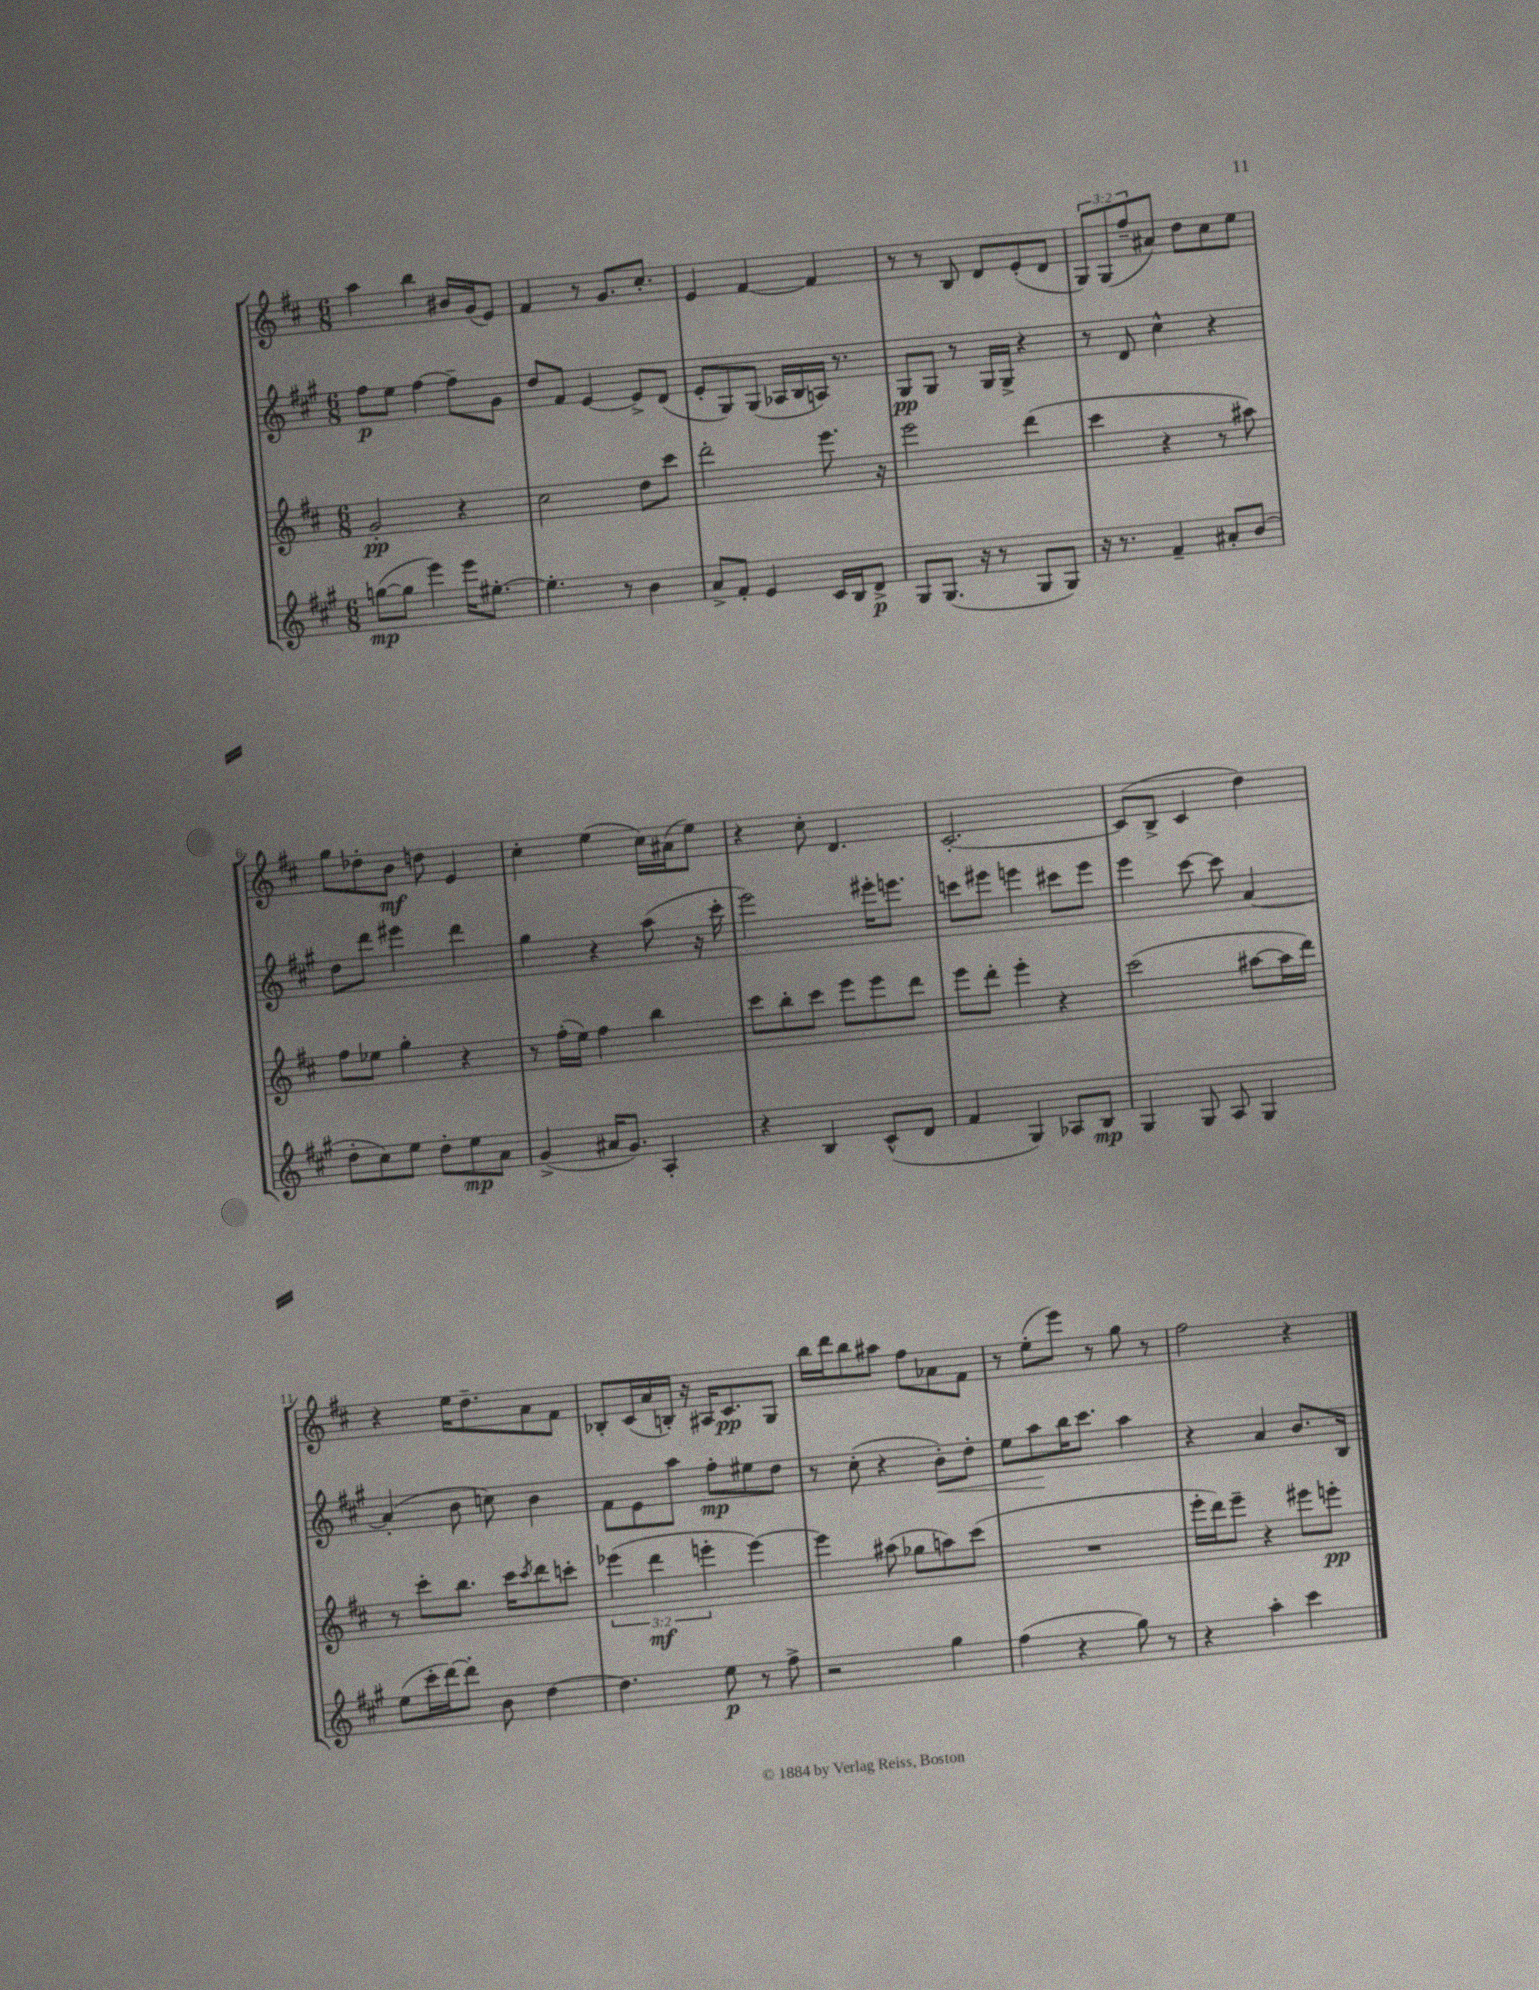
<<
\new StaffGroup <<
\new Staff = "s0" {
    \clef treble \key d \major \numericTimeSignature \time 6/8 \override Staff.TupletNumber.text = #tuplet-number::calc-fraction-text
    a''4 b''4 bis'16 g'16( e'8) |
    fis'4 r8 g'8. cis''8.-. |
    e'4 fis'4~ fis'4 |
    r8 r8 b8 d'8 e'8-.( d'8 |
    \tuplet 3/2 { g8) g8( fis''8-- } ais'8) d''8 cis''8 e''8 |
    g''8 des''8-. b'8\mf d''8 e'4 |
    cis''4-. e''4( cis''16) ais'16( e''8) |
    r4 cis''8-. d'4. |
    cis'2.~-. |
    cis'8( b8-> cis'4 d''4) |
    r4 e''16 d''8.-- a'8 fis'8 |
    bes8-. cis'16( a'16 b16-.) r16 ais16 cis'8.\pp g8 |
    b''16 d'''16 b''8 ais''8 fis''8 aes'8 fis'8 |
    r8 e''8-.( e'''8) r8 g''8 r8 |
    fis''2 r4 \bar "|." |
}
\new Staff = "s1" {
    \clef treble \key a \major \numericTimeSignature \time 6/8
    fis''8\p e''8 fis''4~ fis''8-- gis'8 |
    d''8 fis'8 e'4~ e'8-> d'8( |
    e'8-. gis8) gis8( aes16 b16 a16) r8. |
    gis8\pp gis8 r8 gis16 gis16-> r4 |
    r8 d'8 cis''4-^ r4 |
    d''8 d'''8 eis'''4 d'''4 |
    gis''4 r4 a''8( r16 cis'''16-. |
    e'''2) eis'''16-. e'''8. |
    c'''8 eis'''8 e'''4 cis'''8 e'''8 |
    e'''4 cis'''8~ cis'''8 a'4~ |
    a'4-.( b'8 c''8) b'4 |
    fis'8 e'8 a''8 fis''8-.\mp eis''8 d''8 |
    r8 cis''8-.( r4 b'8-.\<) d''8-. |
    e''8 a''8\! b''16 cis'''8. a''4 |
    r4 a'4 b'8. b16 \bar "|." |
}
\new Staff = "s2" {
    \clef treble \key d \major \numericTimeSignature \time 6/8 \override Staff.TupletNumber.text = #tuplet-number::calc-fraction-text
    g'2-.\pp r4 |
    cis''2 d''8 cis'''8 |
    d'''2-. e'''8. r16 |
    e'''2 d'''4( |
    cis'''4 r4 r8 ais''8) |
    fis''8 ees''8 g''4-. r4 |
    r8 fis''16-.( e''16) fis''4 b''4 |
    cis'''8 b''8-. cis'''8 e'''8 e'''8 d'''8 |
    e'''8 d'''8-. e'''4-. r4 |
    cis'''2( ais''8~ ais''16 d'''16) |
    r8 cis'''8-. b''8. cis'''16 \acciaccatura { cis'''8 } d'''8 c'''8-. |
    \tuplet 3/2 { ees'''4( d'''4\mf e'''4-. } e'''4~) |
    e'''4 ais''8( ges''8 a''8) cis'''8( |
    R2. |
    e'''16-. d'''16) e'''8-- r4 eis'''8 e'''8-.\pp \bar "|." |
}
\new Staff = "s3" {
    \clef treble \key a \major \numericTimeSignature \time 6/8
    g''8~\mp( g''8 e'''4) e'''16 eis''8.~-. |
    eis''4.-. r8 b'4 |
    a'8-> fis'8-. e'4 cis'16 b16 d'8->\p |
    gis8 gis8.( r16 r8 gis8 gis8) |
    r16 r8. fis'4-- ais'8-. b'8( |
    d''8-. cis''8) e''8 d''8-. e''8\mp a'8 |
    gis'4->( ais'16 gis'8.) a4-. |
    r4 b4 cis'8-^( d'8 |
    fis'4 gis4) aes8 b8\mp |
    gis4 gis8 a8 gis4 |
    e''8( cis'''16-. d'''16~) d'''8-. b'8 d''4~ |
    d''4. e''8\p r8 fis''8-> |
    r2 gis''4 |
    fis''4( r4 gis''8) r8 |
    r4 a''4-. cis'''4 \bar "|." |
}
>>
>>
